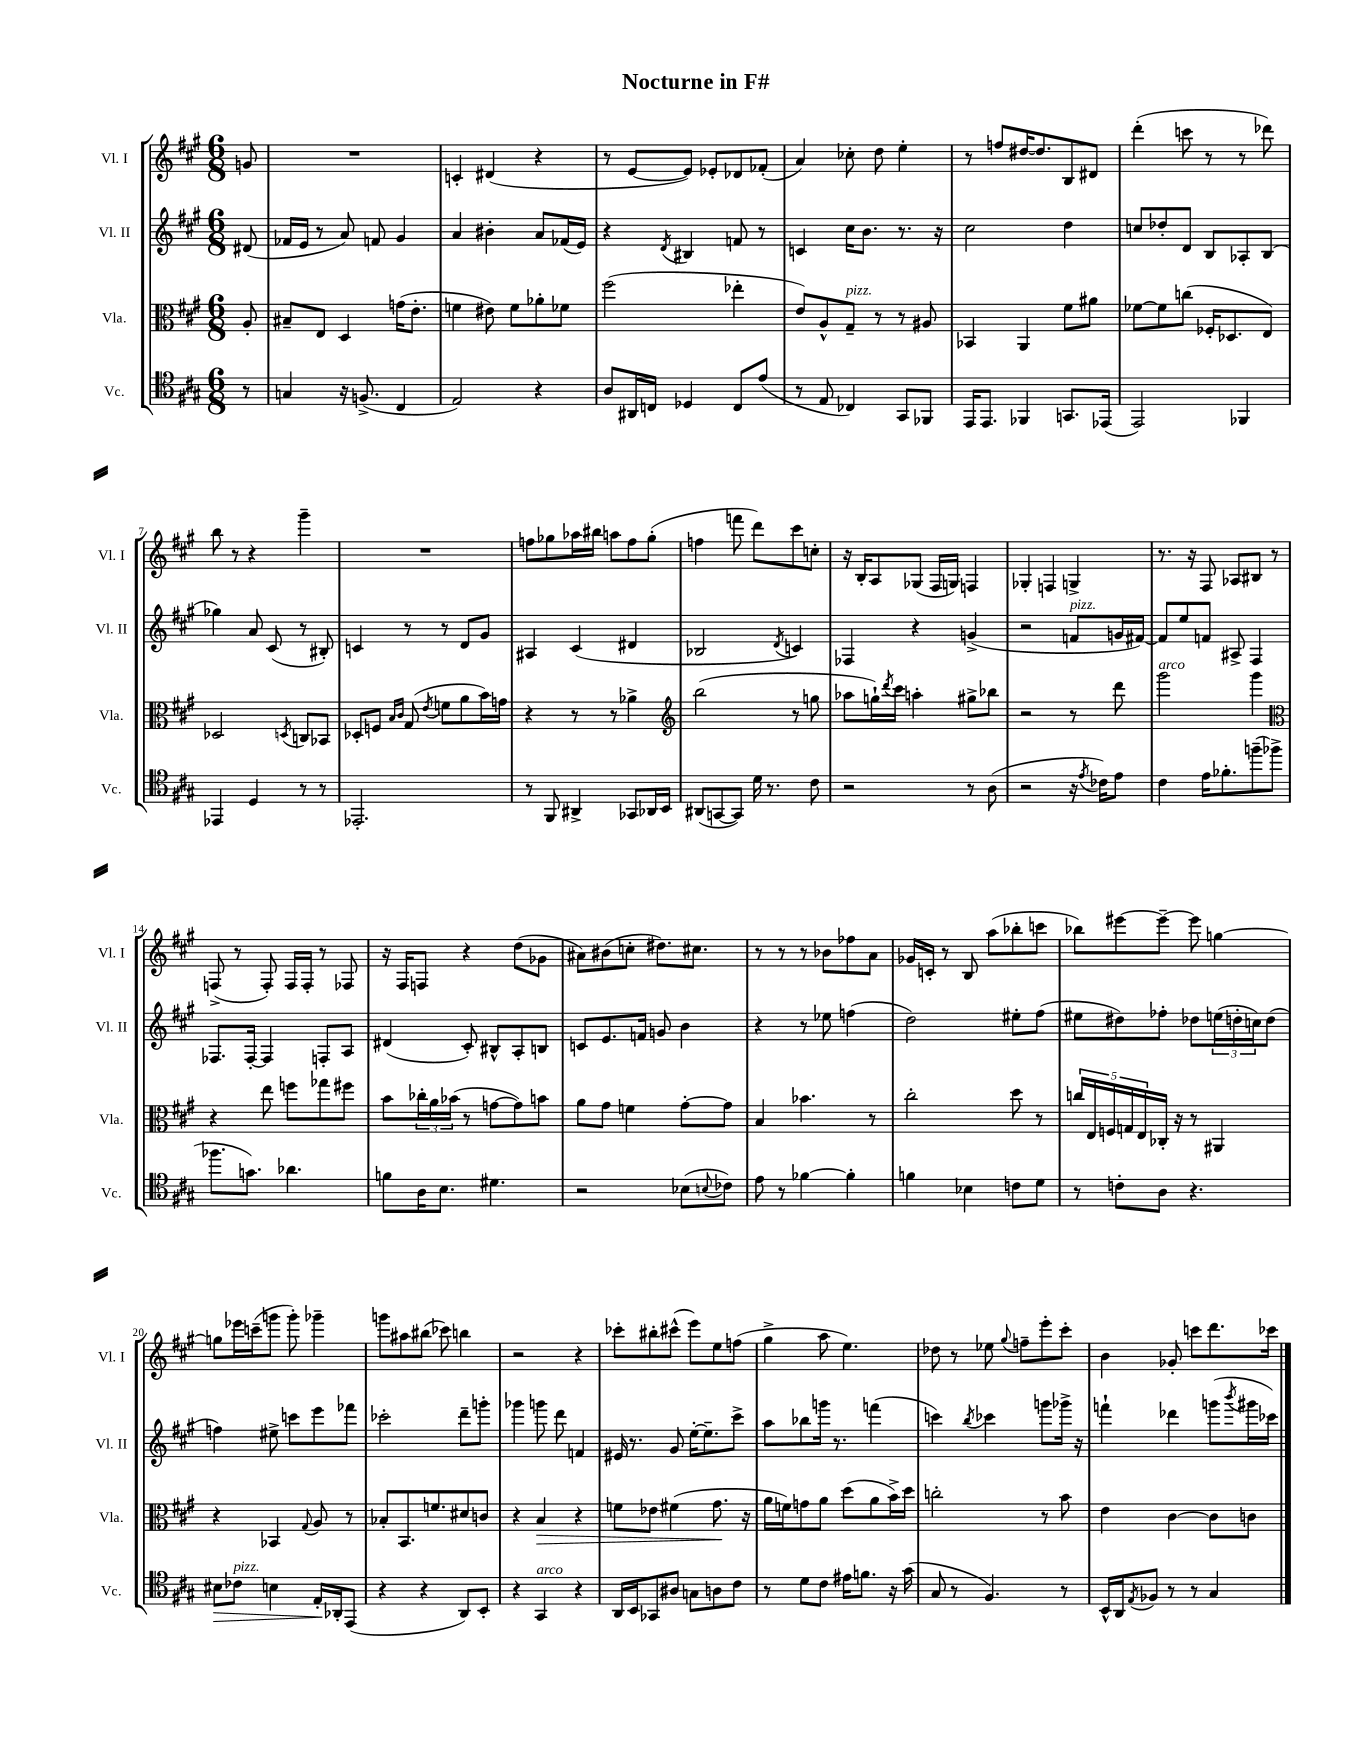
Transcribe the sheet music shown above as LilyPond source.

\header { title = "Nocturne in F#" }
<<
\new StaffGroup <<
\new Staff = "s0" \with { instrumentName = "Vl. I" shortInstrumentName = "Vl. I" } {
    \clef treble \key a \major \numericTimeSignature \time 6/8 \partial 8
    g'8 |
    R2. |
    c'4-. dis'4( r4 |
    r8 e'8~ e'8) ees'8-. des'8 fes'8-.( |
    a'4) ces''8-. d''8 e''4-. |
    r8 f''8 dis''16~ dis''8. b8 dis'8 |
    d'''4-.( c'''8 r8 r8 des'''8) |
    b''8 r8 r4 gis'''4-- |
    R2. |
    f''8 ges''8 aes''16 bis''16 a''8 f''8 ges''8-.( |
    f''4 f'''8 d'''8) cis'''8 c''8-. |
    r16 b16-. a8 ges8( fis16 g16) f4 |
    ges4-. f4 g4-> |
    r8. r16 fis8 aes8 bis8 r8 |
    f8->( r8 f8-.) f16 f16-. r8 fes8 |
    r16 fis16 f8 r4 d''8( ges'8 |
    ais'8) bis'8( c''8-. dis''8.) cis''8. |
    r8 r8 r8 bes'8 fes''8 a'8 |
    ges'16 c'16-. r8 b8 a''8( bes''8-. c'''8 |
    bes''8) eis'''8~ eis'''8~-- eis'''8 g''4~ |
    g''8 ees'''16 c'''16--( g'''8 g'''8-.) ges'''4-- |
    g'''8 ais''8 bis''8( ces'''8) b''4 |
    r2 r4 |
    ces'''8-. bis''8-. cis'''8-^( e'''8) e''8 f''8( |
    gis''4-> a''8 e''4.) |
    des''8 r8 ees''8 \appoggiatura { gis''8 } f''8-- e'''8-. cis'''8-. |
    b'4 ges'8-. c'''8 d'''8. ces'''16 \bar "|." |
}
\new Staff = "s1" \with { instrumentName = "Vl. II" shortInstrumentName = "Vl. II" } {
    \clef treble \key a \major \numericTimeSignature \time 6/8 \partial 8
    dis'8( |
    fes'16 e'16 r8 a'8) f'8 gis'4 |
    a'4 bis'4-. a'8 fes'16( e'16) |
    r4 \acciaccatura { d'8 } bis4 f'8 r8 |
    c'4 cis''16 b'8. r8. r16 |
    cis''2 d''4 |
    c''8 des''8-. d'8 b8 aes8-. b8( |
    ges''4) a'8 cis'8( r8 bis8-.) |
    c'4 r8 r8 d'8 gis'8 |
    ais4 cis'4( dis'4 |
    bes2 \acciaccatura { d'8 } c'4) |
    fes4 r4 g'4->( |
    r2 f'8^\markup { \italic "pizz." } g'16 fis'16~) |
    fis'8 e''8 f'8 ais8-> fis4 |
    fes8. fes16~-. fes4 f8-. a8 |
    dis'4( cis'8-.) bis8-^ a8-. b8 |
    c'8 e'8. f'16 g'8 b'4 |
    r4 r8 ees''8 f''4( |
    d''2) eis''8-. fis''8( |
    eis''8 dis''8) fes''8-. des''8 \tuplet 3/2 { e''16( d''16-. c''16) } d''8( |
    f''4) eis''8-> c'''8 e'''8 fes'''8 |
    ces'''2-. d'''8-- g'''8-. |
    ges'''4 g'''8 d'''8 f'4 |
    eis'16 r8. gis'8 e''16~-. e''8.-- cis'''8-> |
    a''8 bes''8 g'''16 r8. f'''4( |
    c'''4) \acciaccatura { b''8 } ces'''4 g'''8 ges'''16-> r16 |
    f'''4-! des'''4 g'''8( \acciaccatura { b'''8 } gis'''16 ces'''16) \bar "|." |
}
\new Staff = "s2" \with { instrumentName = "Vla." shortInstrumentName = "Vla." } {
    \clef alto \key a \major \numericTimeSignature \time 6/8 \partial 8
    a8-. |
    bis8-- e8 d4 g'16( e'8.-. |
    f'4 eis'8) f'8 aes'8-. fes'8 |
    fis''2( ees''4-. |
    e'8) a8-^ gis8--^\markup { \italic "pizz." } r8 r8 ais8 |
    bes,4 a,4 fis'8 ais'8 |
    fes'8~ fes'8 c''8( fes16-. des8. e8) |
    des2 \acciaccatura { d8 } c8 bes,8 |
    des8-. f8 \grace { b16 cis'16 } gis8( \acciaccatura { e'8 } f'8 a'8 b'16) g'16 |
    r4 r8 r8 aes'4-> |
    \clef treble b''2( r8 g''8 |
    aes''8 g''16-!) \acciaccatura { d'''8 } cis'''16 a''4-. gis''8-> bes''8 |
    r2 r8 d'''8 |
    gis'''2^\markup { \italic "arco" } gis'''4 |
    \clef alto r4 e''8 f''8 ges''8 fis''8 |
    b'8 \tuplet 3/2 { ces''16-. a'16 bes'16( } r8 g'8~ g'8) b'8 |
    a'8 gis'8 f'4 gis'8~-. gis'8 |
    b4 bes'4. r8 |
    cis''2-. d''8 r8 |
    \tuplet 5/4 { c''16 e16 f16 g16 e16 } ces16-. r16 r8 ais,4 |
    r4 bes,4 \appoggiatura { gis8 } a8 r8 |
    bes8-. b,8. f'8. dis'8 c'8 |
    r4 b4\> r4 |
    f'8 ees'8 fis'4( gis'8.\! r16 |
    a'16 f'16) g'8 a'8 d''8( a'8 b'16->) d''16 |
    c''2-. r8 b'8 |
    e'4 cis'4~ cis'8 c'8 \bar "|." |
}
\new Staff = "s3" \with { instrumentName = "Vc." shortInstrumentName = "Vc." } {
    \clef tenor \key a \major \numericTimeSignature \time 6/8 \partial 8
    r8 |
    g4 r16 f8.->( cis4 |
    e2) r4 |
    a8 ais,16 c16 des4 c8 e'8( |
    r8 e8 ces4) gis,8 fes,8 |
    e,16 e,8. fes,4 g,8. ees,16( |
    e,2) fes,4 |
    ees,4 d4 r8 r8 |
    ees,2.-. |
    r8 fis,8 ais,4-> ges,8 aes,16 b,16 |
    ais,8( g,8~ g,8) d'16 r8. cis'8 |
    r2 r8 a8( |
    r2 r16 \acciaccatura { e'8 } ces'16) e'8 |
    cis'4 e'16 fes'8.-. f''8--( fes''8-> |
    fes''8. g'8.) aes'4. |
    f'8 a16 b8. dis'4. |
    r2 bes8( \appoggiatura { b8 } ces'8) |
    e'8 r8 fes'4~ fes'4-. |
    f'4 bes4 c'8 d'8 |
    r8 c'8-. a8 r4. |
    bis8\> ces'8^\markup { \italic "pizz." } b4 e16-.\! aes,16-. e,8( |
    r4 r4 a,8) b,8-. |
    r4 gis,4^\markup { \italic "arco" } r4 |
    a,16 b,16 ges,8 ais8 g8 a8 cis'8 |
    r8 d'8 cis'8 eis'16 f'8. r16 gis'16( |
    gis8 r8 fis4.) r8 |
    b,16-^ a,16 \acciaccatura { e8 } fes8 r8 r8 gis4 \bar "|." |
}
>>
>>
